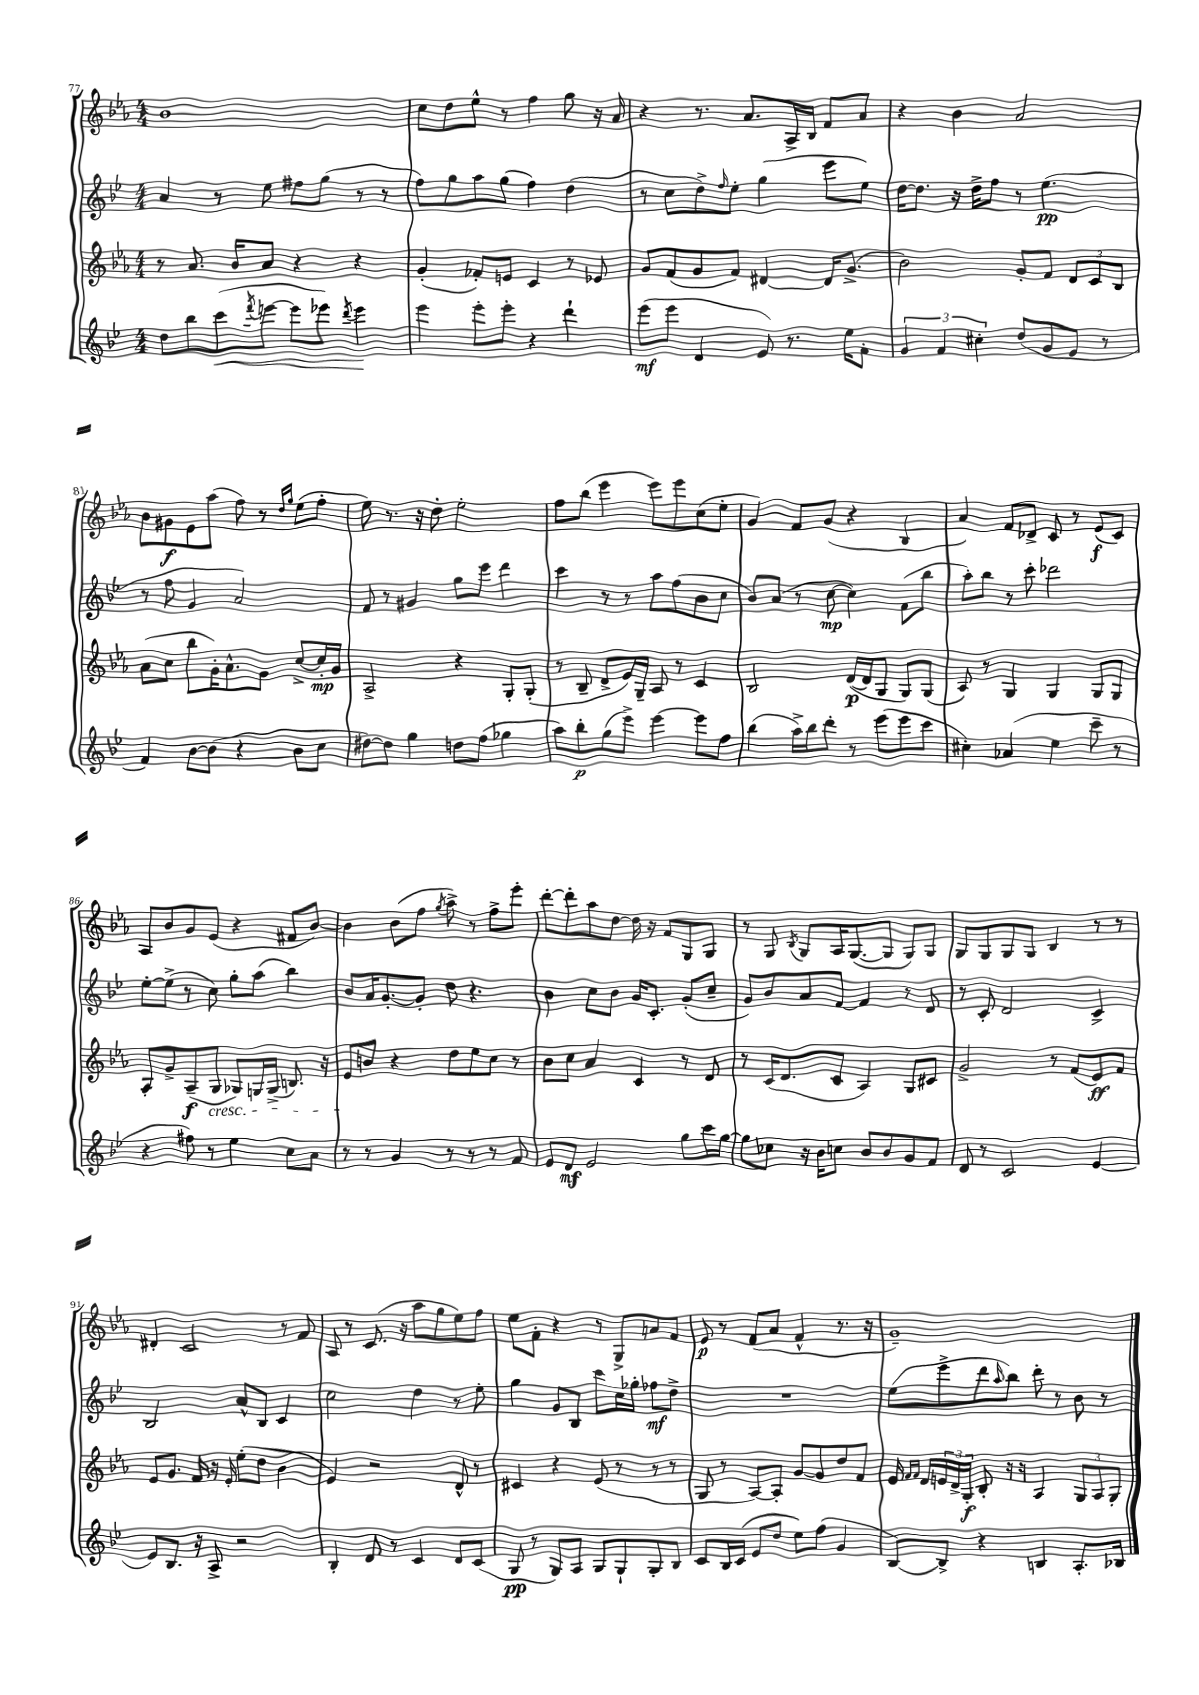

**kern	**kern	**kern	**kern
*staff4	*staff3	*staff2	*staff1
*clefG2	*clefG2	*clefG2	*clefG2
*k[b-e-]	*k[b-e-a-]	*k[b-e-]	*k[b-e-a-]
*M4/4	*M4/4	*M4/4	*M4/4
8dd\L	8r	4a/	1b-
8bb-\	8.a-/	.	.
(8ccc\	.	8r	.
.	16b-/LK	.	.
8qfff/	.	.	.
[8eee\J	8a-/J	8ee-\	.
8eee\]L	4r	8ff#\L	.
8eee-\J)	.	(8gg\J	.
8qddd/	.	.	.
4eee-\	4r	8r	.
.	.	8r	.
=	=	=	=
4eee-\	(4g'/	8ff\L)	8cc\L
.	.	8gg\	8dd\
8eee-'\L	8f-'/L)	8aa\	8ee-^^\J
8eee-'\J	8e/J	(8gg\J	8r
4r	4c/	4ff\)	4ff\
4ddd`\	8r	(4dd\	8gg\
.	8e-/	.	16r
.	.	.	16a-/
=	=	=	=
(8eee-\L	8g/L	8r	4r
8eee-\J	(8f/	8cc\L	.
4d/	8g/	8dd^\)	8.r
.	.	16qqff/	.
.	8f/J)	8ee-'\J	.
.	.	.	8.a-/L
8e-/)	[4d#/	(4gg\	.
8.r	.	.	16A-^/L
.	.	.	16B-/JJ
.	16d#/]LK	8eee-\L	8f/L
16ee-\LK	(8.g^/J	.	.
8f'\J	.	8ee-\J)	8a-/J
=	=	=	=
6g/	2b-\)	[16dd\LK	4r
.	.	8.dd\]J	.
6f/	.	.	.
.	.	16r	4b-\
.	.	16dd^\LK	.
6cc#'\	.	.	.
.	.	8ff\J	.
(8dd/L	8g'/L	8r	2a-/
8g/	8f/J	(4.ee-\	.
8e-/J	12d/L	.	.
.	12c/	.	.
8r	.	.	.
.	12B-/J	.	.
=	=	=	=
4f/)	(8a-\L	8r	8b-\L
.	8cc\J	8ff\	8g#\
[8b-\L	8bb-\L	4g/	8e-\
(8b-\]J	16g'\K)	.	(8aa-\J
.	8.a-^^\	.	.
4r	.	2a/)	8ff\)
.	8g\J	.	8r
.	.	.	16qqdd/LL
.	.	.	16qqgg/JJ
8b-\L	[8cc^/L	.	(8ee-\L
8cc\J	16cc'/]L	.	8ff'\J
.	16g/JJ	.	.
=	=	=	=
[8dd#\L)	2A-^/	8f/	8ee-\)
8dd#\]J	.	8r	8.r
4gg\	.	4g#/	.
.	.	.	16r
.	.	.	8dd'\
8dd\L	4r	8gg\L	2ee-'\
(8ff\J	.	8eee-\J	.
4gg-\	8G'/L	4ddd\	.
.	(8G'/J	.	.
=	=	=	=
8aa\L)	8r	4ccc\	8ff\L
8bb-'\	8B-~/	.	(8bb-\J
(8gg\	8d^/L	8r	4eee-\
8eee-^\J)	16e-/L)	8r	.
.	16G~/JJ	.	.
[4eee-\	8A-/	8aa\L	8eee-\L)
.	8r	(8ff\	8eee-\
8eee-\]L	4c/	8b-\	(8cc\
8ff\J	.	8cc\J	8ee-'\J
=	=	=	=
(4bb-\	2B-/	8b-/L)	4g/)
.	.	(8a/J	.
16aa^\LL)	.	8r	8f/L
16bb-\J	.	.	.
8ddd'\J	.	[8cc\	(8g/J
8r	([16d/LL	4cc\])	4r
.	16d/]J	.	.
(8eee-\L	8G/J	.	.
8eee-\	8G/L)	(8f\L	4B-/
8ccc\J	(8G/J	8bb-\J	.
=	=	=	=
4cc#'\)	8A-/)	8aa'\L)	4a-/)
.	8r	8bb-\J	.
(4a-/	4G/	8r	8f/L
.	.	8ccc'\	8d-^/J
4ee-\	4G/	2ddd-\	8c/
.	.	.	8r
8ccc~\	8G/L	.	(8e-/L
8r	8G/J	.	8c/J)
=	=	=	=
4r	8A-'/L	[8ee-'\L	8A-/L
.	8g^/	(8ee-^\]J	8b-/
8ff#\)	(8A-~/	8r	8g/
8r	8G/J	8cc\)	(8e-/J
4ee-\	8G-/L)	8gg'\L	4r
.	16G/L	(8aa\J	.
.	(16G^/JJ	.	.
8cc\L	8.B/)	4bb-\)	8f#/L
8a\J	.	.	[8b-/J)
.	16r	.	.
=	=	=	=
8r	8e-/L	8b-/L	4b-\]
8r	8b/J	16a/K	.
.	.	[8.g'/	.
4g/	4r	.	(8b-\L
.	.	8g'/]J	8ff\J
.	.	.	8qgg/
8r	8dd\L	8dd\	8aa-^\)
8r	8ee-\	4.r	8r
8r	8cc\J	.	8ff^\L
8f/	8r	.	8eee-'\J
=	=	=	=
8e-/L	8b-\L	4b-\	[8ddd'\L
8d/J	8cc\J	.	8ddd'\]
2e-/	4a-/	8cc\L	8aa-\
.	.	8b-\J	[8dd\J
.	4c/	16g/LK	16dd\]
.	.	8.c'/J	16r
.	.	.	8f/L
8gg\L	8r	(8g'/L	8G/
16ccc\L	8d/	8cc~/J	8G/J
[16gg\JJ	.	.	.
=	=	=	=
8gg\]L	8r	8g/L)	8r
8cc-\J	(16c/LK	8b-/	8G/
.	8.d/	.	.
.	.	.	8qB-/
16r	.	8a/	8G/L
16b-\LK	.	.	.
8cc\J	8c/J	[8f/J	16A-/K
.	.	.	([8.G/
8b-/L	4A-/)	4f/]	.
8b-/	.	.	8G/]J
8g/	8G/L	8r	8G/L)
8f/J	8c#/J	8d/	8G/J
=	=	=	=
8d/	2g^/	8r	8G/L
8r	.	8c'/	8G/
2c/	.	2d/	8G/
.	.	.	8G/J
.	8r	.	4B-/
.	(8f/L	.	.
[4e-/	8e-/)	4c^/	8r
.	8f/J	.	8r
=	=	=	=
8e-/]L	8e-/L	2B-/	4d#'/
8.B-/J	8.g/J	.	.
.	.	.	2c/
16r	16f/	.	.
8A^/	16r	.	.
.	16e-'/	.	.
2r	(8ee-'\L	8a^^/L	.
.	8dd\J	8B-/J	.
.	4b-\	4c/	8r
.	.	.	8f/
=	=	=	=
4B-'/	4e-/)	2cc\	8A-/
.	.	.	8r
8d/	2r	.	(8.c/
8r	.	.	.
.	.	.	16r
4c/	.	4dd\	8aa-\L
.	.	.	8gg\
8d/L	8d^^/	8r	8ee-\)
(8c/J	8r	8ee-'\	8ff\J
=	=	=	=
8G/	4c#/	4gg\	8ee-\L
8r	.	.	8f'\J
8G/L)	4r	8g/L	4r
8A/J	.	8B-/J	.
8G/L	(8e-/	8ccc\L	8r
8G`/	8r	16cc\L	8G^/L
.	.	16gg-'\JJ	.
8G'/	8r	8ff-\L	8a/
8B-/J	8r	8dd^\J	8f/J
=	=	=	=
8c/L	8G/	1r	8e-/
16B-/L	8r	.	8r
(16c/JJ	.	.	.
8e-/L	[8A-/L)	.	(8f/L
8dd/J	8A-'/]J	.	8a-/J
8ee-\L)	[8g/L	.	4f^^/
(8ff\J	8g/]	.	.
4g/	8dd/	.	8.r
.	8f/J	.	.
.	.	.	16r
=	=	=	=
[8B-/L)	16e-/	(8ee-\L	1g~)
.	16qqf/LL	.	.
.	16qqf/JJ	.	.
.	16d/LL	.	.
8B-^/]J	24e/	8eee-^\	.
.	24d^/	.	.
.	24G'/JJ	.	.
4r	8B-'/	8ddd\	.
.	.	16qqaa/	.
.	16r	8bb-\J)	.
.	16r	.	.
4B/	4A-/	8ddd'\	.
.	.	8r	.
8.A'/L	12G/L	8b-\	.
.	12A-/	.	.
.	.	8r	.
.	12G'/J	.	.
16B-/Jk	.	.	.
==	==	==	==
*-	*-	*-	*-
